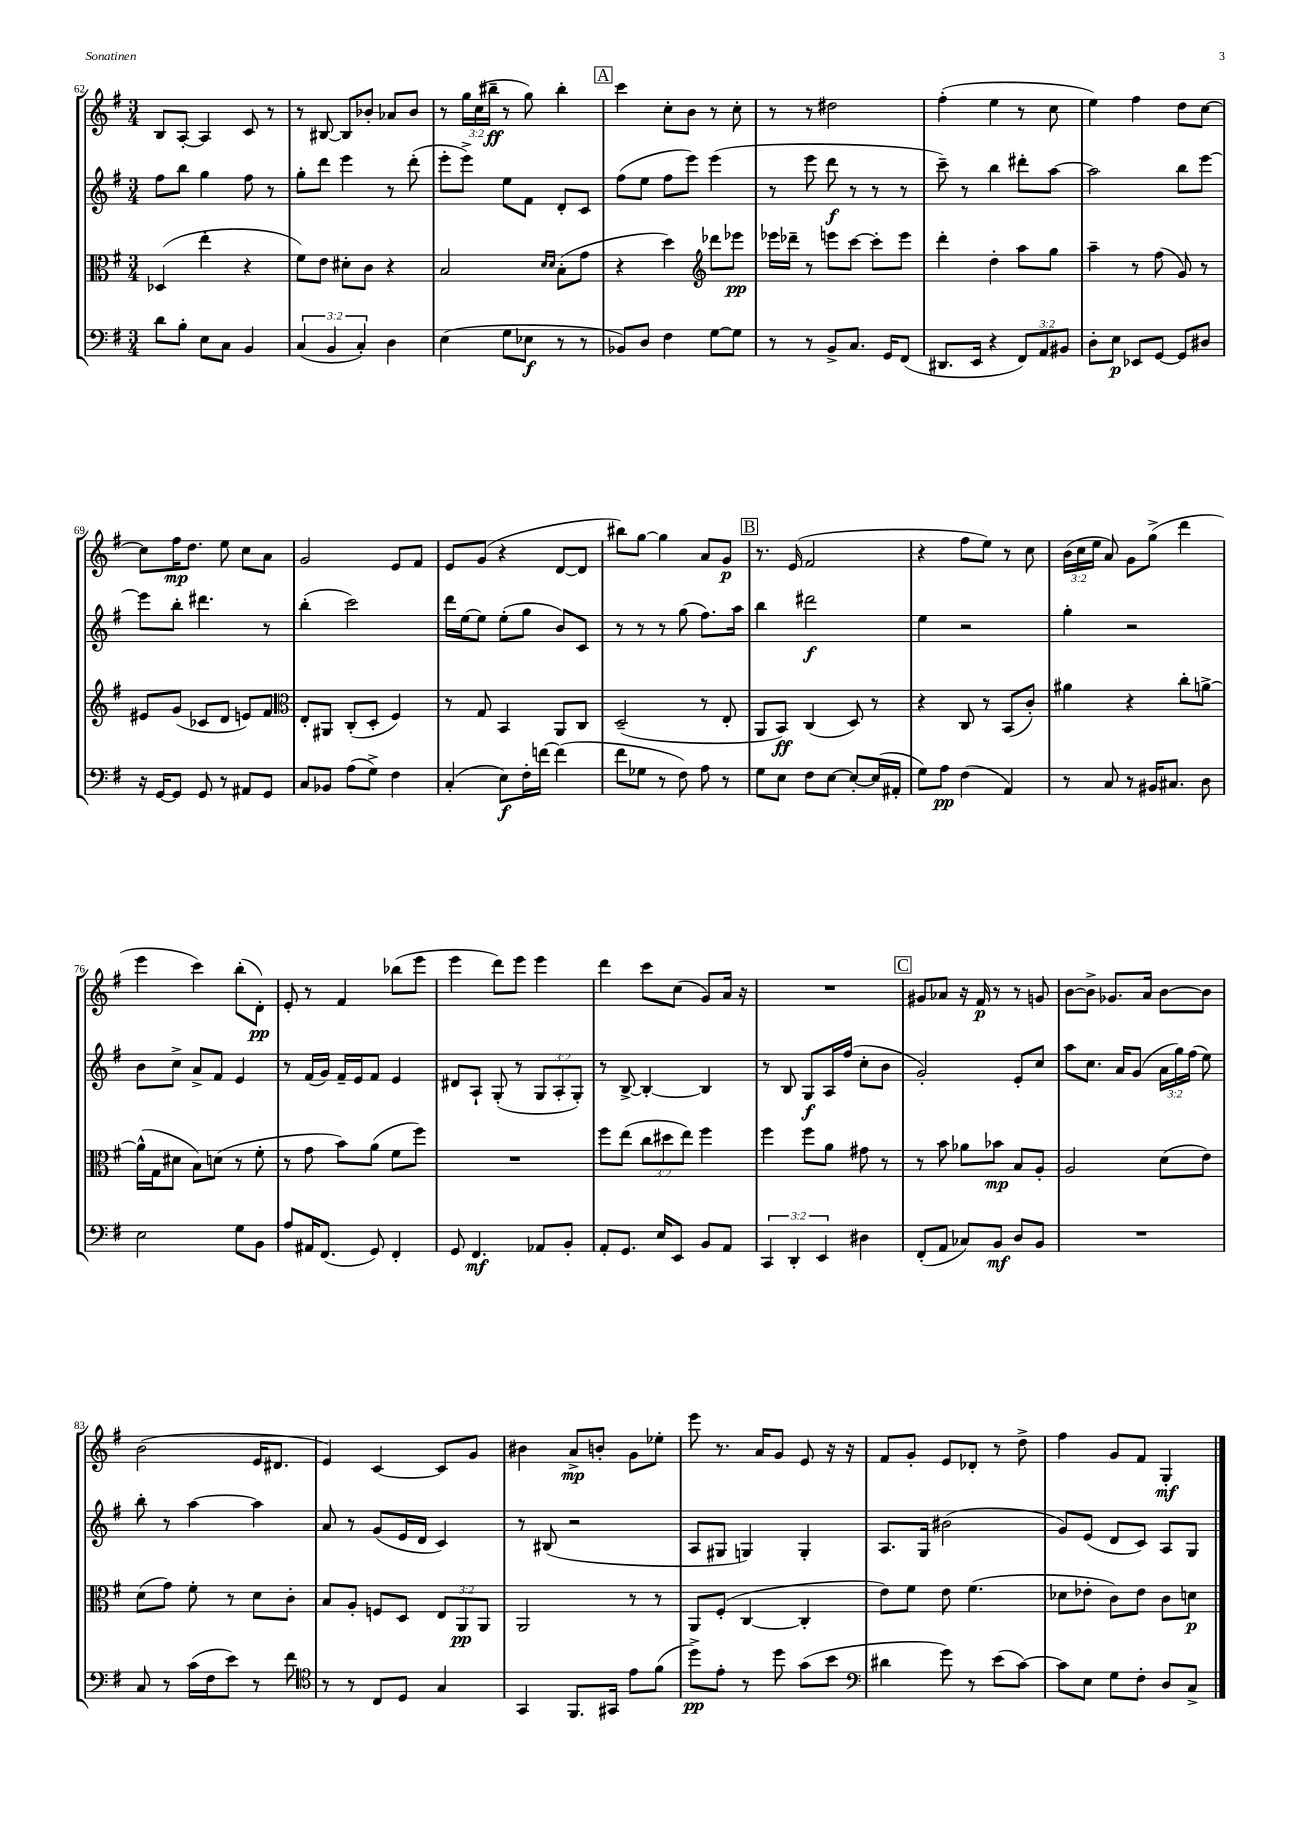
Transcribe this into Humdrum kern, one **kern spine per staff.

**kern	**dynam	**kern	**dynam	**kern	**dynam	**kern	**dynam
*part4	*part4	*part3	*part3	*part2	*part2	*part1	*part1
*staff4	*staff4	*staff3	*staff3	*staff2	*staff2	*staff1	*staff1
*clefF4	*	*clefC3	*	*clefG2	*	*clefG2	*
*k[f#]	*	*k[f#]	*	*k[f#]	*	*k[f#]	*
*M3/4	*	*M3/4	*	*M3/4	*	*M3/4	*
=62	=62	=62	=62	=62	=62	=62	=62
8d\L	.	(4D-X/	.	8ff#\L	.	8B/L	.
8B'\J	.	.	.	8bb\J	.	[8A'/J	.
8E\L	.	4ee'\	.	4gg\	.	4A/]	.
8C\J	.	.	.	.	.	.	.
4BB/	.	4r	.	8ff#\	.	8c/	.
.	.	.	.	8r	.	8r	.
=63	=63	=63	=63	=63	=63	=63	=63
(6C/	.	8f#\L)	.	8gg'\L	.	8r	.
.	.	8e\J	.	8ddd\J	.	[8B#X/	.
6BB/	.	.	.	.	.	.	.
.	.	8d#X'\L	.	4eee\	.	8B#/L]	.
6C'/)	.	.	.	.	.	.	.
.	.	8c\J	.	.	.	8b-X'/J	.
4D\	.	4r	.	8r	.	8a-X/L	.
.	.	.	.	(8ddd'\	.	8b-/J	.
=64	=64	=64	=64	=64	=64	=64	=64
(4E\	.	2B/	.	8eee'\L	.	8r	.
.	.	.	.	8eee^\J)	.	24gg\LL	.
.	.	.	.	.	.	(24cc\	.
.	.	.	.	.	.	24bb#X~\JJ	ff
8G\L	.	.	.	8ee\L	.	8r	.
8E-X\J	f	.	.	8f#\J	.	8gg\)	.
.	.	16qqd/LL	.	.	.	.	.
.	.	16qqd/JJ	.	.	.	.	.
8r	.	(8B'\L	.	8d'/L	.	4bb#'\	.
8r	.	8g\J	.	8c/J	.	.	.
!!LO:REH:place=s1:t=A
=65	=65	=65	=65	=65	=65	=65	=65
8BB-X/L)	.	4r	.	(8ff#\L	.	4ccc\	.
8D/J	.	.	.	8ee\J	.	.	.
4F#\	.	4dd\)	.	8ff#\L	.	8cc'\L	.
.	.	.	.	8eee\J)	.	8b\J	.
*	*	*clefG2	*	*	*	*	*
[8G\L	.	8ddd-X\L	.	(4eee\	.	8r	.
8G\J]	.	8eee-X\J	pp	.	.	8cc'\	.
=66	=66	=66	=66	=66	=66	=66	=66
8r	.	16eee-X\LL	.	8r	.	8r	.
.	.	16ddd-X~\JJ	.	.	.	.	.
8r	.	8r	.	8eee\	.	8r	.
8BB^/L	.	8eeen\L	.	8ddd\	f	2dd#X\	.
8.C/J	.	[8ccc\J	.	8r	.	.	.
.	.	8ccc'\L]	.	8r	.	.	.
16GG/KL	.	.	.	.	.	.	.
(8FF#/J	.	8eee\J	.	8r	.	.	.
=67	=67	=67	=67	=67	=67	=67	=67
8.DD#X/L	.	4ddd'\	.	8ccc~\)	.	(4ff#'\	.
.	.	.	.	8r	.	.	.
16EE/Jk	.	.	.	.	.	.	.
4r	.	4dd'\	.	4bb\	.	4ee\	.
12FF#/L)	.	8aa\L	.	8ddd#X'\L	.	8r	.
12AA/	.	.	.	.	.	.	.
.	.	8gg\J	.	[8aa\J	.	8cc\	.
12BB#X/J	.	.	.	.	.	.	.
=68	=68	=68	=68	=68	=68	=68	=68
8D'\L	.	4aa~\	.	2aa\]	.	4ee\)	.
8E\J	p	.	.	.	.	.	.
8EE-X/L	.	8r	.	.	.	4ff#\	.
[8GG/J	.	(8ff#\	.	.	.	.	.
8GG/L]	.	8g/)	.	8bb\L	.	8dd\L	.
8D#X/J	.	8r	.	[8eee\J	.	[8cc\J	.
!!LO:LB:g=z
=69	=69	=69	=69	=69	=69	=69	=69
16r	.	8e#X/L	.	8eee\L]	.	8cc\L]	.
[16GG/KL	.	.	.	.	.	.	.
8GG/J]	.	(8g/J	.	8bb'\J	.	16ff#\K	mp
.	.	.	.	.	.	8.dd\J	.
8GG/	.	8c-X/L	.	4.ddd#X\	.	.	.
8r	.	8d/J	.	.	.	8ee\	.
8AA#X/L	.	8en/L)	.	.	.	8cc\L	.
8GG/J	.	8f#/J	.	8r	.	8a\J	.
=70	=70	=70	=70	=70	=70	=70	=70
*	*	*clefC3	*	*	*	*	*
8C/L	.	8E'/L	.	(4bb'\	.	2g/	.
8BB-X/J	.	8AA#X/J	.	.	.	.	.
(8A\L	.	(8C'/L	.	2ccc\)	.	.	.
8G^\J)	.	8D'/J	.	.	.	.	.
4F#\	.	4F#/)	.	.	.	8e/L	.
.	.	.	.	.	.	8f#/J	.
=71	=71	=71	=71	=71	=71	=71	=71
(4C'/	.	8r	.	16ddd\LL	.	8e/L	.
.	.	.	.	[16ee\J	.	.	.
.	.	8G/	.	8ee\J]	.	(8g/J	.
8E\L)	f	4BB/	.	(8ee'\L	.	4r	.
16F#'\L	.	.	.	8gg\J	.	.	.
[16fn\JJ	.	.	.	.	.	.	.
(4f\]	.	8AA/L	.	8b/L)	.	[8d/L	.
.	.	8C/J	.	8c/J	.	8d/J]	.
=72	=72	=72	=72	=72	=72	=72	=72
8f#\L	.	(2D~/	.	8r	.	8bb#X\L)	.
8G-X\J	.	.	.	8r	.	[8gg\J	.
8r	.	.	.	8r	.	4gg\]	.
8F#\)	.	.	.	(8gg\	.	.	.
8A\	.	8r	.	8.ff#\L)	.	8a/L	.
8r	.	8E'/	.	.	.	8g/J	p
.	.	.	.	16aa\Jk	.	.	.
!!LO:REH:place=s1:t=B
=73	=73	=73	=73	=73	=73	=73	=73
8G\L	.	8AA/L	.	4bb\	.	8.r	.
8E\J	.	8BB/J)	ff	.	.	.	.
.	.	.	.	.	.	(16e/	.
8F#\L	.	(4C/	.	2ddd#X\	f	2f#/	.
[8E\J	.	.	.	.	.	.	.
8E'/L_	.	8D/)	.	.	.	.	.
(16E/L]	.	8r	.	.	.	.	.
16AA#X'/JJ	.	.	.	.	.	.	.
=74	=74	=74	=74	=74	=74	=74	=74
8G\L)	.	4r	.	4ee\	.	4r	.
8A\J	pp	.	.	.	.	.	.
(4F#\	.	8C/	.	2r	.	8ff#\L	.
.	.	8r	.	.	.	8ee\J)	.
4AA/)	.	(8BB/L	.	.	.	8r	.
.	.	8c'/J)	.	.	.	8cc\	.
=75	=75	=75	=75	=75	=75	=75	=75
8r	.	4a#X\	.	4gg'\	.	(24b\LL	.
.	.	.	.	.	.	24cc\	.
.	.	.	.	.	.	24ee\JJ	.
8C/	.	.	.	.	.	8a/)	.
8r	.	4r	.	2r	.	8g\L	.
16BB#X/KL	.	.	.	.	.	(8gg^\J	.
8.C#X/J	.	.	.	.	.	.	.
.	.	8cc'\L	.	.	.	4ddd\	.
8D\	.	[8an^\J	.	.	.	.	.
!!LO:LB:g=z
=76	=76	=76	=76	=76	=76	=76	=76
2E\	.	(16a^^\LL]	.	8b\L	.	4eee\	.
.	.	16G\J	.	.	.	.	.
.	.	8d#X\J	.	8cc^\J	.	.	.
.	.	8B\L)	.	8a^/L	.	4ccc\)	.
.	.	(8dn\J	.	8f#/J	.	.	.
8G\L	.	8r	.	4e/	.	(8bb'\L	.
8BB\J	.	8f#'\	.	.	.	8d'\J)	pp
=77	=77	=77	=77	=77	=77	=77	=77
8A/L	.	8r	.	8r	.	8e'/	.
16AA#X/K	.	8g\	.	(16f#/LL	.	8r	.
(8.FF#/J	.	.	.	16g/JJ)	.	.	.
.	.	8b\L)	.	16f#~/LL	.	4f#/	.
.	.	.	.	16e/J	.	.	.
8GG/)	.	(8a\J	.	8f#/J	.	.	.
4FF#'/	.	8f#\L	.	4e/	.	(8bb-X\L	.
.	.	8ff#\J)	.	.	.	8eee\J	.
=78	=78	=78	=78	=78	=78	=78	=78
8GG/	.	2.r	.	8d#X/L	.	4eee\	.
4.FF#/	mf	.	.	8A`/J	.	.	.
.	.	.	.	(8G'/	.	8ddd\L)	.
.	.	.	.	8r	.	8eee\J	.
8AA-X/L	.	.	.	12G/L	.	4eee\	.
.	.	.	.	12A'/	.	.	.
8BB'/J	.	.	.	.	.	.	.
.	.	.	.	12G'/J)	.	.	.
=79	=79	=79	=79	=79	=79	=79	=79
8AA'/L	.	8ff#\L	.	8r	.	4ddd\	.
8.GG/J	.	(8ee\J	.	[8B^/	.	.	.
.	.	12cc\L	.	4B'/_	.	8ccc\L	.
16E/KL	.	.	.	.	.	.	.
.	.	12dd#X\	.	.	.	.	.
8EE/J	.	.	.	.	.	(8cc\J	.
.	.	12ee\J)	.	.	.	.	.
8BB/L	.	4ff#\	.	4B/]	.	8g/L)	.
8AA/J	.	.	.	.	.	16a/Jk	.
.	.	.	.	.	.	16r	.
=80	=80	=80	=80	=80	=80	=80	=80
6CC/	.	4ff#\	.	8r	.	2.r	.
.	.	.	.	8B/	.	.	.
6DD'/	.	.	.	.	.	.	.
.	.	8ff#\L	.	8G/L	f	.	.
6EE/	.	.	.	.	.	.	.
.	.	8a\J	.	16A/L	.	.	.
.	.	.	.	(16ff#/JJ	.	.	.
4D#X\	.	8g#X\	.	8cc'\L	.	.	.
.	.	8r	.	8b\J	.	.	.
!!LO:REH:place=s1:t=C
=81	=81	=81	=81	=81	=81	=81	=81
(8FF#'/L	.	8r	.	2g'/)	.	8g#X/L	.
8AA/J	.	8b\	.	.	.	8a-X/J	.
8C-X/L)	.	8a-X\L	.	.	.	16r	.
.	.	.	.	.	.	16f#/	p
8BB/J	mf	8b-X\J	mp	.	.	8r	.
8D/L	.	8B/L	.	8e'/L	.	8r	.
8BB/J	.	8A'/J	.	8cc/J	.	8gn/	.
=82	=82	=82	=82	=82	=82	=82	=82
2.r	.	2A/	.	8aa\L	.	[8b\L	.
.	.	.	.	8.cc\J	.	8b^\J]	.
.	.	.	.	.	.	8.g-X/L	.
.	.	.	.	16a/KL	.	.	.
.	.	.	.	(8g/J	.	.	.
.	.	.	.	.	.	16a/Jk	.
.	.	(8d\L	.	24a\LL	.	[8b\L	.
.	.	.	.	24gg\)	.	.	.
.	.	.	.	(24ff#\JJ	.	.	.
.	.	8e\J)	.	8ee\)	.	8b\J]	.
!!LO:LB:g=z
=83	=83	=83	=83	=83	=83	=83	=83
8C/	.	(8d\L	.	8bb'\	.	(2b\	.
8r	.	8g\J)	.	8r	.	.	.
(16c\LL	.	8f#'\	.	[4aa\	.	.	.
16F#\J	.	.	.	.	.	.	.
8e\J)	.	8r	.	.	.	.	.
8r	.	8d\L	.	4aa\]	.	16e/KL	.
.	.	.	.	.	.	8.d#X/J	.
8f#\	.	8c'\J	.	.	.	.	.
=84	=84	=84	=84	=84	=84	=84	=84
*clefC4	*	*	*	*	*	*	*
8r	.	8B/L	.	8a/	.	4e/)	.
8r	.	8A'/J	.	8r	.	.	.
8C/L	.	8Fn/L	.	(8g/L	.	[4c/	.
8D/J	.	8D/J	.	16e/L	.	.	.
.	.	.	.	16d/JJ	.	.	.
4G/	.	12E/L	.	4c/)	.	8c/L]	.
.	.	12AA/	pp	.	.	.	.
.	.	.	.	.	.	8g/J	.
.	.	12AA/J	.	.	.	.	.
=85	=85	=85	=85	=85	=85	=85	=85
4GG/	.	2AA/	.	8r	.	4b#X\	.
.	.	.	.	(8B#X/	.	.	.
8.FF#/L	.	.	.	2r	.	8a^/L	mp
.	.	.	.	.	.	8bn'/J	.
16GG#X/Jk	.	.	.	.	.	.	.
8e\L	.	8r	.	.	.	8g\L	.
(8f#\J	.	8r	.	.	.	8ee-X'\J	.
=86	=86	=86	=86	=86	=86	=86	=86
8dd^\L)	pp	8AA/L	.	8A/L	.	8eee\	.
8e'\J	.	(8F#'/J	.	8G#X/J	.	8.r	.
8r	.	[4C/	.	4Gn/)	.	.	.
.	.	.	.	.	.	16a/KL	.
8dd\	.	.	.	.	.	8g/J	.
(8g\L	.	4C'/]	.	4G'/	.	8e/	.
8b\J	.	.	.	.	.	16r	.
.	.	.	.	.	.	16r	.
=87	=87	=87	=87	=87	=87	=87	=87
*clefF4	*	*	*	*	*	*	*
4d#X\	.	8e\L)	.	8.A/L	.	8f#/L	.
.	.	8f#\J	.	.	.	8g'/J	.
.	.	.	.	16G/Jk	.	.	.
8g\)	.	8e\	.	(2b#X\	.	8e/L	.
8r	.	(4.f#\	.	.	.	8d-X'/J	.
(8e\L	.	.	.	.	.	8r	.
[8c\J)	.	.	.	.	.	8dd^\	.
=88	=88	=88	=88	=88	=88	=88	=88
8c\L]	.	8d-X\L	.	8g/L)	.	4ff#\	.
8E\J	.	8e-X'\J	.	(8e/J	.	.	.
8G\L	.	8c\L)	.	8d/L	.	8g/L	.
8F#'\J	.	8e-\J	.	8c/J)	.	8f#/J	.
8D/L	.	8c\L	.	8A/L	.	4G'/	mf
8C^/J	.	8dn\J	p	8G/J	.	.	.
==	==	==	==	==	==	==	==
*-	*-	*-	*-	*-	*-	*-	*-
